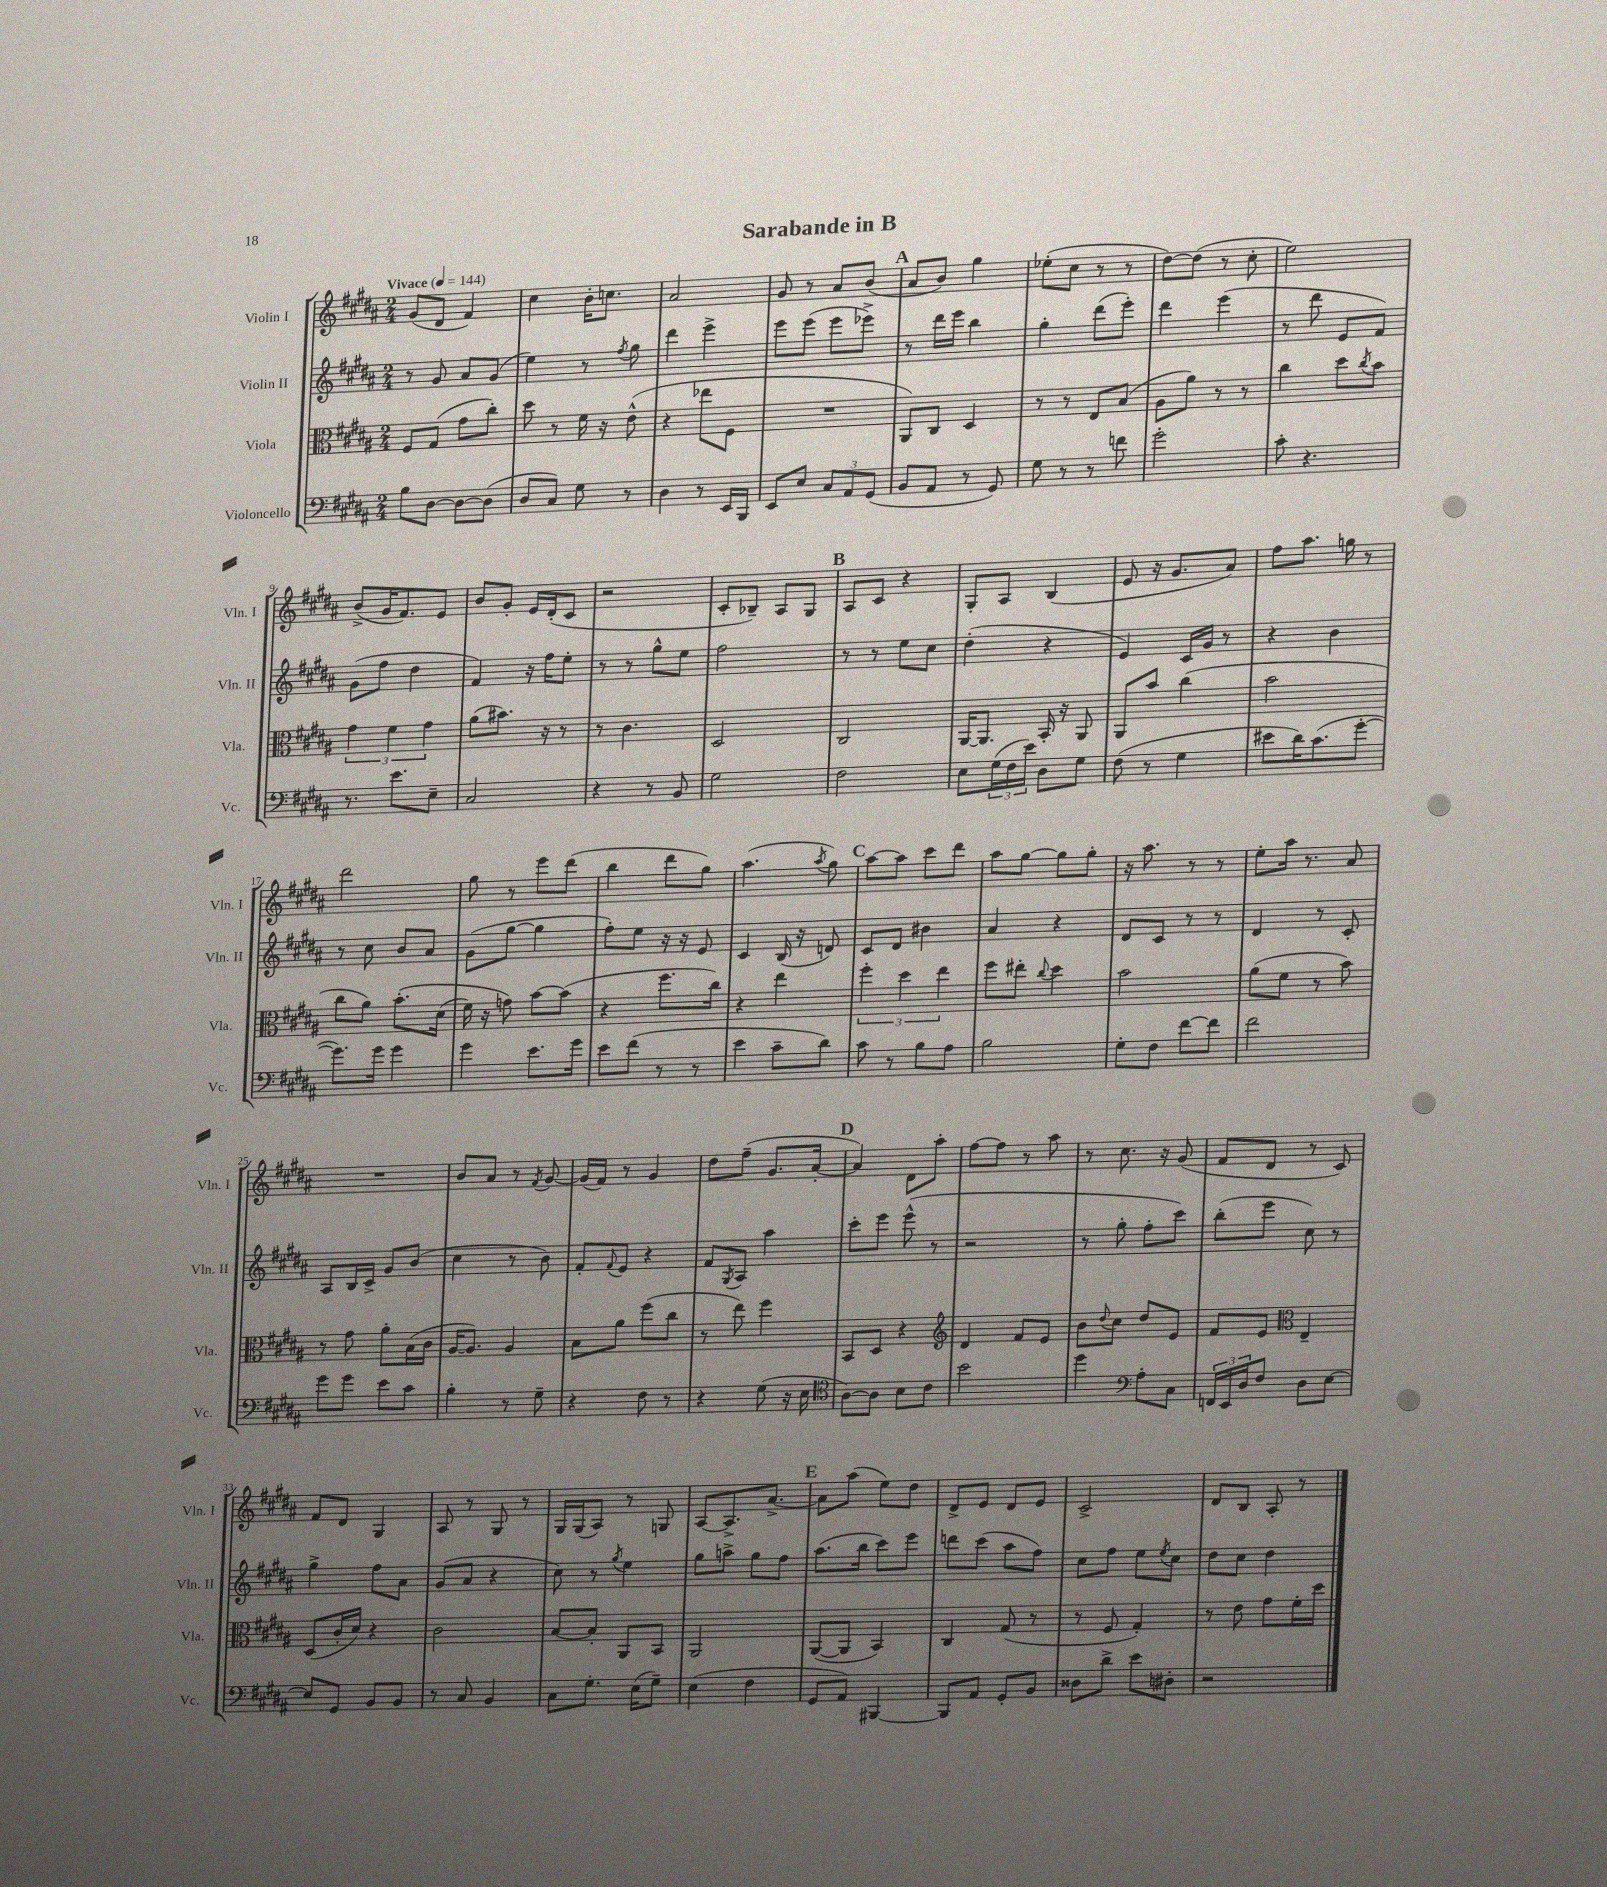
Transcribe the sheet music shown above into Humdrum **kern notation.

**kern	**kern	**kern	**kern
*part4	*part3	*part2	*part1
*staff4	*staff3	*staff2	*staff1
*I"Violoncello	*I"Viola	*I"Violin II	*I"Violin I
*I'Vc.	*I'Vla.	*I'Vln. II	*I'Vln. I
*clefF4	*clefC3	*clefG2	*clefG2
*k[f#c#g#d#a#]	*k[f#c#g#d#a#]	*k[f#c#g#d#a#]	*k[f#c#g#d#a#]
*M2/4	*M2/4	*M2/4	*M2/4
*MM144	*MM144	*MM144	*MM144
=1	=1	=1	=1
!	!	!	!LO:TX:a:B:t=Vivace
8B\L	8F#/L	8r	(8g#/L
[8D#\J	(8G#/J	8g#/	8d#/J
8D#\L_	8g#\L	8a#/L	4f#/)
(8D#\J]	8cc#'\J)	(8g#/J	.
=2	=2	=2	=2
8D#/L	8dd#\	4ee\)	4cc#\
8C#/J)	8r	.	.
8G#\	16f#\	8r	16b'\KL
.	16r	.	8.ccn\J
.	.	8qff#/	.
8r	(8e^^\	8gg#\	.
=3	=3	=3	=3
4D#\	4r	4ddd#\	2a#/
8r	8ee-X\L	4eee^\	.
16EE/LL	8F#\J	.	.
16BBB/JJ	.	.	.
=4	=4	=4	=4
8EE/L	2r	8eee\L	8g#/
8E/J	.	(8eee\J	8r
12C#/L	.	8eee\L	8a#/L
12AA#/	.	.	.
.	.	8eee-X^\J)	(8b/J
(12GG#/J	.	.	.
!!LO:REH:place=s1:t=A
=5	=5	=5	=5
8BB/L	8AA#/L)	8r	8a#/L
8AA#/J	8C#/J	16ddd#\LL	8b/J)
.	.	16eee\JJ	.
8r	4D#/	4bb\	4gg#\
8GG#/)	.	.	.
=6	=6	=6	=6
8G#\	8r	4gg#'\	(8ee-X'\L
8r	8r	.	8cc#\J
8r	8E/L	(8ddd#\L	8r
8fn\	(8B/J	8eee'\J)	8r
=7	=7	=7	=7
2g#'\	8A#\L	4ddd#\	[8dd#\L)
.	8a#\J)	.	(8dd#\J]
.	8r	(4eee\	8r
.	8r	.	8cc#'\
=8	=8	=8	=8
8c#'\	4cc#\	8r	2ee\)
4.r	.	8ddd#\	.
.	8dd#\L	8e/L	.
.	8qcc#/	.	.
.	8b\J	8f#/J)	.
!!LO:LB:g=z
=9	=9	=9	=9
8.r	6g#\	(8g#\L	(8b^/L
.	.	8ff#\J	16g#/K
.	6f#\	.	.
8.e\L	.	.	8.f#/)
.	.	4dd#\	.
.	6g#\	.	.
8E~\J	.	.	8e/J
=10	=10	=10	=10
2C#/	(8a#\L	4f#/)	8b/L
.	8.b#X\J)	.	8g#'/J
.	.	16r	16e/LL
.	16r	16ff#\KL	(16d#'/J
.	8r	8ee'\J	8c#/J
=11	=11	=11	=11
4r	8r	8r	2r
.	4.c#\	8r	.
8r	.	8gg#^^\L	.
8BB/	.	8ee\J	.
=12	=12	=12	=12
2G#\	2D#/	2ff#\	8c#'/L
.	.	.	8B-X~/J)
.	.	.	8A#/L
.	.	.	8G#/J
!!LO:REH:place=s1:t=B
=13	=13	=13	=13
2F#\	2C#/	8r	8A#/L
.	.	8r	8c#/J
.	.	8ee\L	4r
.	.	8cc#\J	.
=14	=14	=14	=14
8E\L	[16AA#/KL	(4dd#'\	8G#'/L
.	8.AA#/J]	.	.
(24G#\L	.	.	8A#/J
24F#\	.	.	.
24e\JJ)	.	.	.
8D#\L	16BB'/	4r	(4B/
.	16r	.	.
8G#\J	8AA#/	.	.
=15	=15	=15	=15
(8F#\	8AA#/L	4e/)	8e/
8r	8b/J	.	16r
.	.	.	8.g#/L
4G#\	(4cc#\	16c#/LL	.
.	.	16g#/JJ	.
.	.	8r	8a#/J)
=16	=16	=16	=16
8e#X\L	2b\	4r	8ff#\L
16d#\K)	.	.	8.aa#\J
(8.c#\	.	.	.
.	.	4b\	.
.	.	.	16ggn\
[8g#'\J	.	.	8r
!!LO:LB:g=z
=17	=17	=17	=17
8.g#\L])	8cc#\L	8r	2ddd#\
.	8a#\J)	8cc#\	.
16g#\Jk	.	.	.
4g#\	(8.b'\L	8b/L	.
.	.	8a#/J	.
.	(16d#\Jk	.	.
=18	=18	=18	=18
4g#\	16f#\)	(8g#\L	8gg#\
.	16r	.	.
.	8gn\)	[8gg#\J	8r
8.e\L	[8b\L	4gg#\]	8eee\L
.	(8b\J]	.	(8ddd#\J
16g#\Jk	.	.	.
=19	=19	=19	=19
8e\L	4r	8ff#'\L)	4bb\
(8f#\J	.	8ee\J	.
8r	8.ff#\L	16r	8ddd#\L
.	.	16r	.
8r	.	8e/	8gg#\J)
.	16cc#\Jk)	.	.
=20	=20	=20	=20
4e\	4r	4c#/	(4.aa#\
8c#~\L	4ee\	(16B/	.
.	.	16r	.
.	.	.	8qaa#/
8d#\J)	.	8dn/)	8gg#\)
!!LO:REH:place=s1:t=C
=21	=21	=21	=21
8c#\	6ff#'\	8c#/L	[8aa#\L
8r	.	8d#/J	8aa#\J]
.	6dd#\	.	.
8B\L	.	4b#X\	8ccc#\L
.	6ee\	.	.
8A#\J	.	.	8ddd#\J
=22	=22	=22	=22
2B\	8ff#\L	4a#/	8aa#\L
.	8ee#X'\J	.	[8gg#\J
.	8qqcc#/	.	.
.	4dd#\	4r	8gg#\L]
.	.	.	8gg#'\J
=23	=23	=23	=23
8G#'\L	2b\	8d#/L	16r
.	.	.	8.aa#\
8F#\J	.	8c#/J	.
[8f#\L	.	8r	8r
8f#\J]	.	8r	8r
=24	=24	=24	=24
2f#\	(8a#\L	4d#/	8ee'\L
.	8f#\J	.	16aa#\Jk
.	.	.	8.r
.	8r	8r	.
.	8b\)	8c#'/	8a#/
!!LO:LB:g=z
=25	=25	=25	=25
8g#\L	8r	8A#/L	2r
8g#\J	8g#\	16B/L	.
.	.	16c#^/JJ	.
8e\L	8a#'\L	8g#/L	.
8c#\J	(16B\L	(8b/J	.
.	16c#\JJ	.	.
=26	=26	=26	=26
4B'\	[16A#/KL	4cc#\	8b/L
.	8.A#/J])	.	.
.	.	.	8a#/J
8r	4A#/	8r	8r
.	.	.	8qf#/
8G#~\	.	8b\)	[8g#/
=27	=27	=27	=27
4r	8B\L	8f#'/L	(16g#/LL]
.	.	.	16f#/JJ)
.	.	8qqf#/	.
.	8a#\J	8e/J	8r
8F#\	(8ff#\L	4r	4g#/
8r	8cc#\J	.	.
=28	=28	=28	=28
4r	8r	8f#/L	8dd#\L
.	.	8qG#/	.
.	8ee\)	8A#/J	(8ff#~\J
(8G#\	4ff#\	4aa#\	8.g#/L
16r	.	.	.
16E\	.	.	[16a#'/Jk
!!LO:REH:place=s1:t=D
=29	=29	=29	=29
*clefC4	*	*	*
[8A#\L)	8BB/L	8ccc#'\L	4a#/])
8A#\J]	8D#/J	8eee\J	.
8B\L	4r	(8eee^^\	8d#\L
8c#\J	.	8r	8aa#'\J
=30	=30	=30	=30
*	*clefG2	*	*
2b\	4d#/	2r	[8ff#\L
.	.	.	8ff#\J]
.	8f#/L	.	8r
.	8e/J	.	8aa#\
=31	=31	=31	=31
4dd#\	8b\L	8r	8r
.	8qqdd#/	.	.
.	8cc#\J	8gg#'\	8.cc#\
*clefF4	*	*	*
8A#'\L	8dd#/L	8ff#'\L	.
.	.	.	16r
8C#\J	8e/J	8ccc#\J)	(8g#/
=32	=32	=32	=32
24FFn/LL	8f#/L	(8bb'\L	8f#/L
24EE/	.	.	.
24D#/J	.	.	.
8F#/J	8e/J	8eee\J	8d#/J
*	*clefC3	*	*
8D#\L	4E~/	8cc#\)	8r
[8E\J	.	8r	8c#/)
!!LO:LB:g=z
=33	=33	=33	=33
8E/L]	(8D#/L	4gg#^\	8f#/L
8GG#/J	16c#'/L	.	8d#/J
.	16d#/JJ)	.	.
8BB/L	4r	8ff#\L	4G#/
8BB/J	.	8a#\J	.
=34	=34	=34	=34
8r	2c#\	(8g#/L	8A#/
8C#/	.	8a#/J	8r
4BB/	.	4r	8G#/
.	.	.	8r
=35	=35	=35	=35
8C#\L	[8B/L	8cc#\)	16G#/LL
.	.	.	(16G#/J
8.G#'\J	8B'/J]	8r	8A#/J)
.	.	8qgg#/	.
.	8AA#/L	4ee\	8r
(16E\KL	.	.	.
8G#~\J)	8BB/J	.	8Gn/
=36	=36	=36	=36
(4E\	2AA#/	8gg#\L	[8A#/L
.	.	8aan^\J	8.A#^/]
4F#\	.	8gg#\L	.
.	.	.	[8.a#^/J
.	.	8ff#\J	.
!!LO:REH:place=s1:t=E
=37	=37	=37	=37
8GG#/L	([8AA#/L	(8.aa#\L	8a#\L]
8AA#/J)	8AA#/J]	.	(8aa#\J
.	.	16bb\Jk	.
[4BBB#X/	4BB/)	8ccc#\L)	8ee\L)
.	.	8eee\J	8dd#\J
=38	=38	=38	=38
8BBB#/L]	4C#/	8dddn\L	8d#^/L
8AA#/J	.	(8ccc#\J	8e/J
8GG#'/L	(8G#/	8aa#\L	8d#/L
8BB/J	8r	8ff#\J)	8e/J
=39	=39	=39	=39
8D##X\L	8r	8cc#\L	2c#^/
8d#^\J	8F#/	8ff#\J	.
8e\L	4G#'/)	8ee\L	.
.	.	8qee/	.
8D#X'\J	.	8cc#\J	.
=40	=40	=40	=40
2r	8r	8dd#\L	8d#/L
.	8e\	8cc#\J	8B/J
.	8g#\L	4dd#\	8A#'/
.	16f#'\L	.	8r
.	16dd#\JJ	.	.
==	==	==	==
*-	*-	*-	*-
